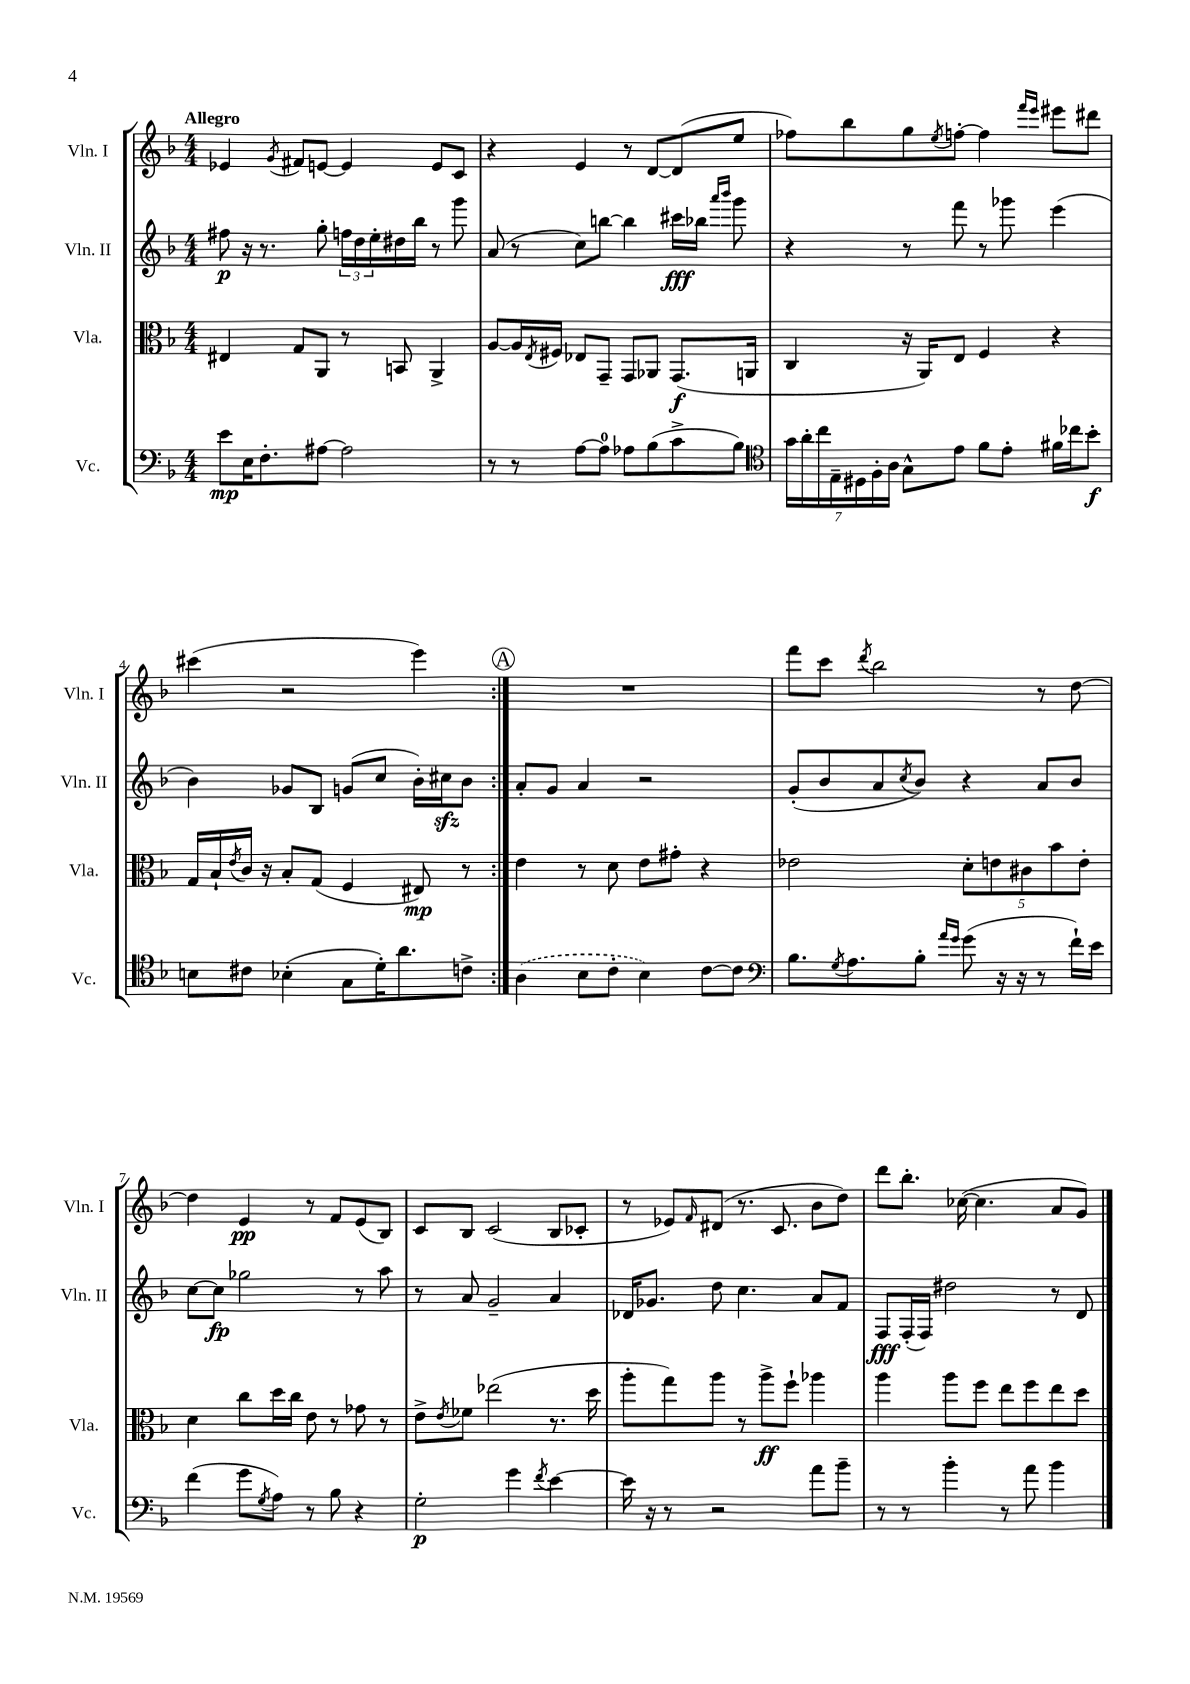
<<
\new StaffGroup <<
\new Staff = "s0" \with { instrumentName = "Vln. I" shortInstrumentName = "Vln. I" } {
    \clef treble \key f \major \numericTimeSignature \time 4/4 \tempo "Allegro"
    \repeat volta 2 { ees'4 \acciaccatura { g'8 } fis'8 e'8~ e'4 e'8 c'8 |
    r4 e'4 r8 d'8~ d'8( e''8 |
    fes''8) bes''8 g''8 \acciaccatura { e''8 } f''8~-. f''4 \grace { f'''16 e'''16 } eis'''8 dis'''8 |
    cis'''4( r2 e'''4) | }
    \mark \markup { \circle "A" } R1 |
    f'''8 c'''8 \acciaccatura { d'''8 } bes''2 r8 d''8~ |
    d''4 e'4\pp r8 f'8 e'8( bes8) |
    c'8 bes8 c'2( bes8 ces'8-. |
    r8 ees'8) \grace { f'16 } dis'8( r8. c'8. bes'8 d''8) |
    d'''8 bes''8.-. ces''16~( ces''4. a'8 g'8) \bar "|." |
}
\new Staff = "s1" \with { instrumentName = "Vln. II" shortInstrumentName = "Vln. II" } {
    \clef treble \key f \major \numericTimeSignature \time 4/4
    \repeat volta 2 { fis''8\p r16 r8. g''8-. \tuplet 3/2 { f''16 d''16 e''16-. } dis''16 bes''16 r8 g'''8 |
    a'8( r8 c''8) b''8~ b''4 cis'''16\fff bes''16 \grace { a'''16 bes'''16 } g'''8 |
    r4 r8 f'''8 r8 ges'''8 e'''4( |
    bes'4) ges'8 bes8 g'8( c''8 bes'16-.) cis''16\sfz bes'8 | }
    \mark \markup { \circle "A" } a'8-. g'8 a'4 r2 |
    g'8-.( bes'8 a'8 \acciaccatura { c''8 } bes'8) r4 a'8 bes'8 |
    c''8~ c''8\fp ges''2 r8 a''8 |
    r8 a'8 g'2-- a'4 |
    des'16 ges'8. d''8 c''4. a'8 f'8 |
    f8\fff f16-.( f16) dis''2 r8 d'8 \bar "|." |
}
\new Staff = "s2" \with { instrumentName = "Vla." shortInstrumentName = "Vla." } {
    \clef alto \key f \major \numericTimeSignature \time 4/4
    \repeat volta 2 { eis4 g8 a,8 r8 b,8 a,4-> |
    a8~ a16 \acciaccatura { e8 } fis16 ees8 g,8-- g,8 aes,8 g,8.\f( a,16 |
    c4 r16 a,16) e8 f4 r4 |
    g16 bes16-! \acciaccatura { e'8 } c'16 r16 bes8-. g8( f4 eis8\mp) r8 | }
    \mark \markup { \circle "A" } e'4 r8 d'8 e'8 gis'8-. r4 |
    ees'2 \tuplet 5/4 { d'8-. e'8 cis'8 bes'8 e'8-. } |
    d'4 c''8 d''16 c''16 e'8 r8 ges'8 r8 |
    e'8-> \acciaccatura { e'8 } fes'8 ees''2( r8. d''16 |
    a''8-. g''8) a''8 r8 a''8->\ff f''8-! aes''4 |
    a''4 a''8 f''8 e''8 f''8 e''8 d''8 \bar "|." |
}
\new Staff = "s3" \with { instrumentName = "Vc." shortInstrumentName = "Vc." } {
    \clef bass \key f \major \numericTimeSignature \time 4/4
    \repeat volta 2 { e'8\mp e16 f8.-. ais8~ ais2 |
    r8 r8 a8~ a8-0 aes8 bes8( c'8-> bes8) |
    \clef tenor \tuplet 7/4 { g'16 a'16-. c''16 e16-- dis16 f16-. a16 } g8-^ e'8 f'8 e'8-. fis'16 ces''16 bes'8-.\f |
    b8 cis'8 bes4-.( g8 d'16-.) a'8. c'8-> | }
    \mark \markup { \circle "A" } \once \slurDashed a4( bes8 c'8-. bes4) c'8~ c'8 |
    \clef bass bes8. \acciaccatura { g8 } a8. bes8-. \grace { a'16 g'16 } g'8( r16 r16 r8 f'16-!) e'16 |
    f'4( g'8 \acciaccatura { g8 } a8) r8 bes8 r4 |
    g2-.\p g'4 \acciaccatura { f'8 } e'4~ |
    e'16 r16 r8 r2 a'8 bes'8-- |
    r8 r8 bes'4-. r8 a'8 bes'4 \bar "|." |
}
>>
>>
